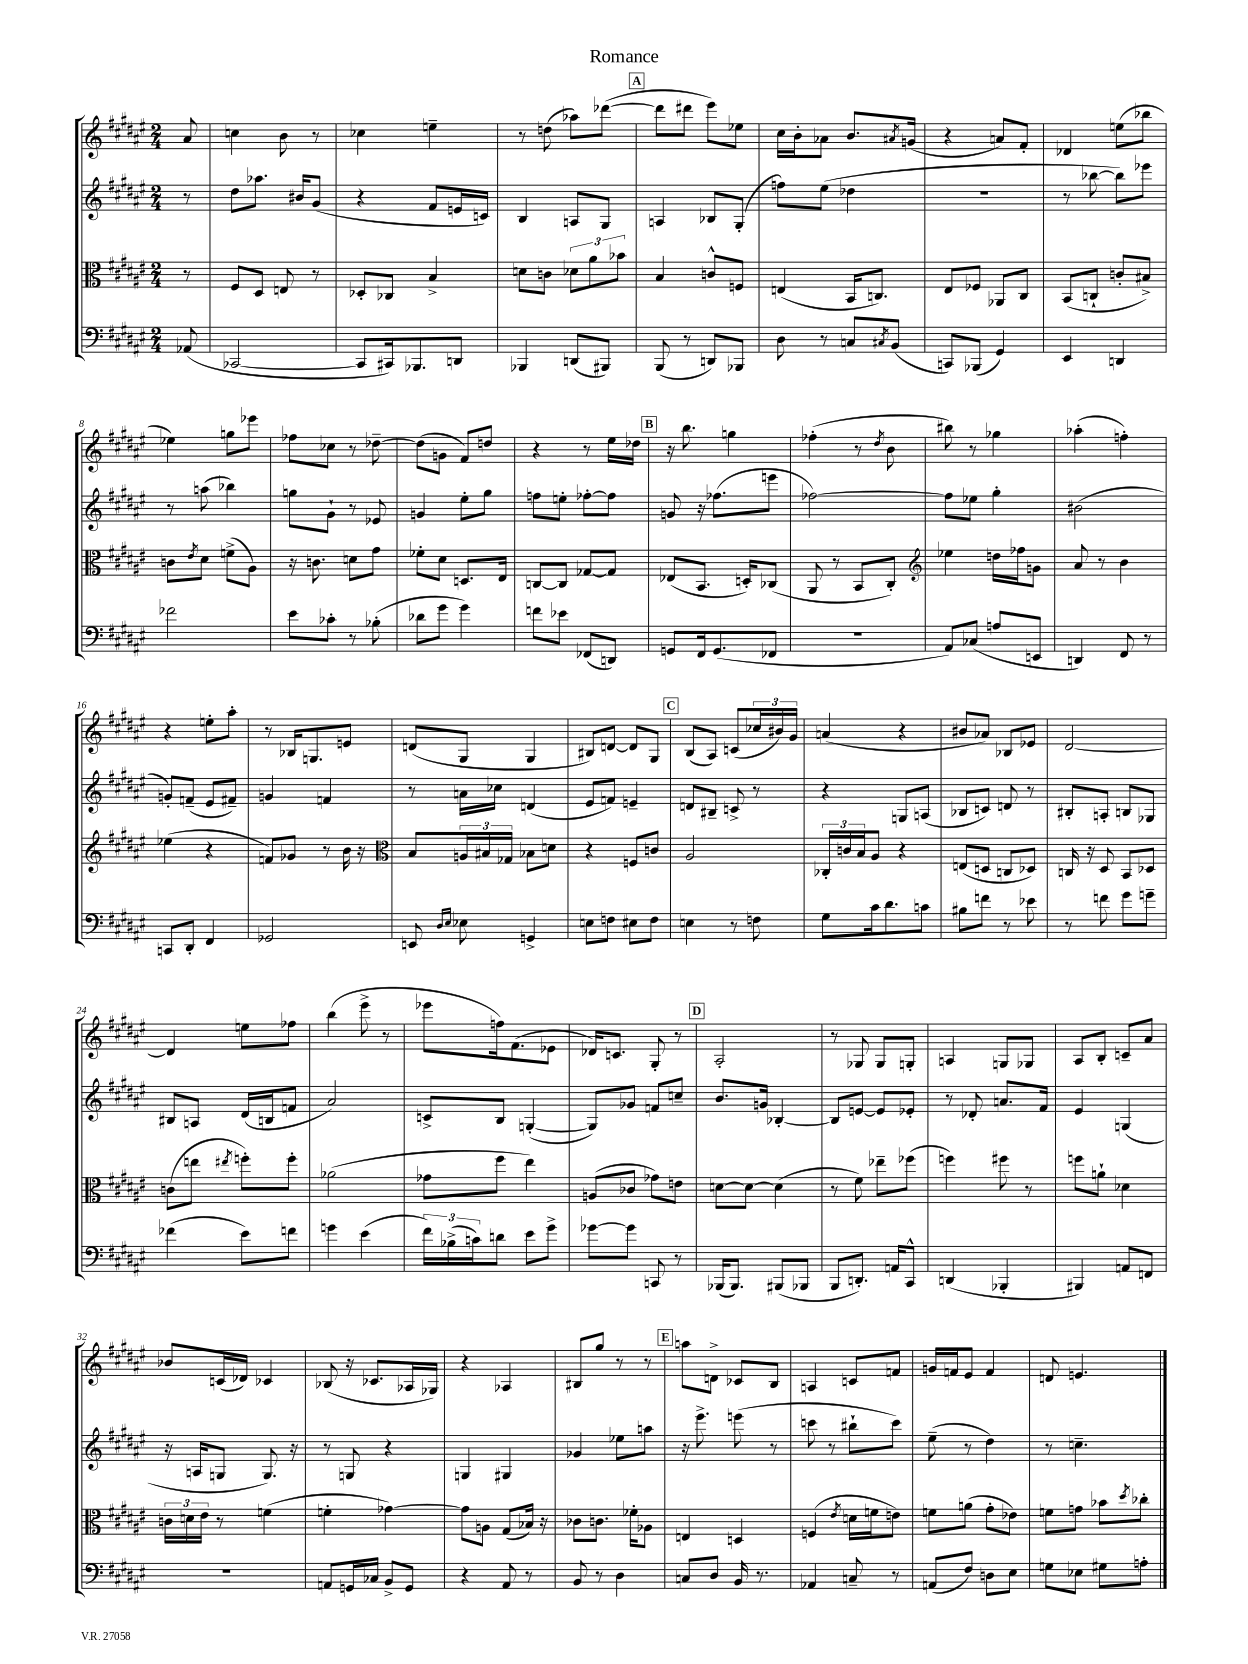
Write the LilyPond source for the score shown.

\header { title = "Romance" }
<<
\new StaffGroup <<
\new Staff = "s0" {
    \clef treble \key fis \major \numericTimeSignature \time 2/4 \partial 8
    ais'8 |
    c''4 b'8 r8 |
    ces''4 e''4-- |
    r8 d''8( aes''8) des'''8~( |
    \mark \markup { \box "A" } des'''8 dis'''8 eis'''8) ees''8 |
    cis''16 b'16-. aes'8 b'8. \acciaccatura { ais'8 } g'16( |
    r4 a'8) fis'8-. |
    des'4 e''8( bes''8 |
    ees''4) g''8 ees'''8 |
    fes''8 ces''8 r8 des''8~-- |
    des''8( g'8 fis'8) d''8 |
    r4 r8 eis''16 des''16 |
    \mark \markup { \box "B" } r16 b''8. g''4 |
    fes''4-.( r8 \acciaccatura { dis''8 } b'8 |
    bis''8) r8 ges''4 |
    aes''4-.( f''4-.) |
    r4 e''8-. ais''8-. |
    r8 bes16 g8. e'8 |
    d'8( gis8 gis4 |
    bis8) d'8~ d'8 gis8 |
    \mark \markup { \box "C" } b8( ais8) c'8( \tuplet 3/2 { ces''16 bis'16) gis'16 } |
    a'4( r4 |
    bis'8 aes'8) bes8 ees'8 |
    dis'2~ |
    dis'4 e''8 fes''8 |
    b''4( eis'''8-> r8 |
    ees'''8 f''16) fis'8.( ees'8 |
    des'16) c'8. gis8-. r8 |
    \mark \markup { \box "D" } ais2-. |
    r8 ges8 ges8 g8-. |
    a4 g8 ges8 |
    ais8 b8-. c'8-- ais'8 |
    bes'8 c'16( des'16) ces'4 |
    bes8( r16 ces'8. aes16 ges16) |
    r4 aes4 |
    bis8 gis''8 r8 r8 |
    \mark \markup { \box "E" } a''8 d'8-> ces'8 b8 |
    a4 c'8 f'8 |
    g'16 f'16 eis'8 f'4 |
    d'8 e'4. \bar "|." |
}
\new Staff = "s1" {
    \clef treble \key fis \major \numericTimeSignature \time 2/4 \partial 8
    r8 |
    dis''8 aes''8. bis'16 gis'8( |
    r4 fis'8 e'16 c'16) |
    b4 a8 gis8 |
    \mark \markup { \box "A" } a4 bes8 gis8-.( |
    f''8) eis''8( des''4 |
    r2 |
    r8 bes''8~ bes''8) ees'''8 |
    r8 a''8( bes''4) |
    g''8 gis'8-! r8 ees'8 |
    g'4 eis''8-. gis''8 |
    f''8 e''8-. fes''8~-. fes''8 |
    \mark \markup { \box "B" } g'8 r16 fes''8.( e'''8 |
    fes''2~) |
    fes''8 ees''8 gis''4-. |
    bis'2( |
    g'8-.) f'8--( eis'8 fis'8--) |
    g'4 f'4 |
    r8 a'16 ces''16 d'4( |
    eis'8 f'8) e'4-- |
    \mark \markup { \box "C" } d'8 bis8-- c'8-> r8 |
    r4 g8 a8( |
    bes8 c'8) d'8 r8 |
    bis8-. a8-. b8 ges8 |
    bis8 a8 dis'16( b16 f'8 |
    ais'2) |
    c'8-> b8 g4~-.( |
    g8) ges'8 f'8 c''8-- |
    \mark \markup { \box "D" } b'8. g'16 bes4~-. |
    bes8 e'8~ e'8 ees'8-. |
    r8 des'8-. a'8. fis'16 |
    eis'4 g4( |
    r16 a16 g8 g8.) r16 |
    r8 g8 r4 |
    g4 gis4 |
    ges'4 ees''8 a''8 |
    \mark \markup { \box "E" } r16 eis'''8.-> e'''8( r8 |
    c'''8 r8 bis''8-! c'''8) |
    eis''8--( r8 dis''4) |
    r8 c''4.-- \bar "|." |
}
\new Staff = "s2" {
    \clef alto \key fis \major \numericTimeSignature \time 2/4 \partial 8
    r8 |
    fis8 dis8 e8 r8 |
    des8-. ces8 b4-> |
    d'8 c'8 \tuplet 3/2 { des'8 ais'8 bes'8 } |
    \mark \markup { \box "A" } b4 c'8-^ f8 |
    e4( b,16 c8.) |
    eis8 fes8 aes,8 cis8 |
    b,8( c8-! c'8-. bis8->) |
    c'8 \acciaccatura { eis'8 } dis'8 f'8->( ais8) |
    r16 c'8. d'8 gis'8 |
    fes'8-. dis'8 d8. eis16 |
    c8~ c8 ges8~ ges8 |
    \mark \markup { \box "B" } ees8( b,8. d16-.) ces8( |
    ais,8 r8 b,8 cis8-.) |
    \clef treble ees''4 d''16 fes''16 g'8 |
    ais'8 r8 b'4 |
    ees''4( r4 |
    f'8) ges'8 r8 b'16 r16 |
    \clef alto b8 \tuplet 3/2 { a16 bis16 ges16 } bes8 d'8 |
    r4 f8 c'8 |
    \mark \markup { \box "C" } ais2 |
    \tuplet 3/2 { ces16-. c'16 b16 } ais8 r4 |
    e8( d8 c8 des8) |
    c16 r16 dis8 b,8 des8 |
    c'8( e''8 \acciaccatura { eis''8 } f''8-.) f''8-. |
    aes'2( |
    ges'8 fis''8 eis''4) |
    a8( ces'8 ges'8) e'8 |
    \mark \markup { \box "D" } d'8~ d'8~ d'4( |
    r8 fis'8) ees''8-- fes''8( |
    f''4) fis''8 r8 |
    f''8 a'8-! des'4 |
    \tuplet 3/2 { c'16 d'16 eis'16 } r8 f'4( |
    f'4-. ges'4~) |
    ges'8 a8 gis8( bes16) r16 |
    ces'8 c'8. fes'16-. aes8 |
    \mark \markup { \box "E" } e4 d4 |
    f4( \acciaccatura { eis'8 } d'16 f'16 e'8) |
    f'8 a'8( gis'8-. ees'8) |
    f'8 g'8 bes'8 \acciaccatura { dis''8 } ces''8-. \bar "|." |
}
\new Staff = "s3" {
    \clef bass \key fis \major \numericTimeSignature \time 2/4 \partial 8
    aes,8( |
    ces,2~ |
    ces,8 cis,16) bes,,8. d,8 |
    bes,,4 d,8( bis,,8) |
    \mark \markup { \box "A" } b,,8( r8 d,8) bes,,8 |
    dis8 r8 c8 \acciaccatura { cis8 } b,8( |
    c,8) bes,,8( gis,4) |
    eis,4 d,4 |
    fes'2 |
    eis'8 ces'8-. r8 bes8-.( |
    des'8 gis'8 gis'4) |
    f'8 ees'8 fes,8( d,8) |
    \mark \markup { \box "B" } g,8 fis,16 g,8.( fes,8 |
    r2 |
    ais,8) ces8( a8 e,8 |
    d,4) fis,8 r8 |
    c,8 dis,8-. fis,4 |
    ges,2 |
    e,8 \grace { dis16 eis16 } ees8 g,4-> |
    e8 f8 eis8 f8 |
    \mark \markup { \box "C" } e4 r8 f8 |
    gis8 cis'16 dis'8. c'8 |
    bis8 f'8 r8 ees'8 |
    r8 f'8 gis'8 g'8-- |
    fes'4( eis'8) f'8 |
    g'4 eis'4( |
    \tuplet 3/2 { fis'16) bes16->( c'16) } d'8 eis'8 gis'8-> |
    ges'8~ ges'8 c,8 r8 |
    \mark \markup { \box "D" } bes,,16( bes,,8.) bis,,8( bes,,8 |
    b,,8 d,8.-.) a,16 cis,8-^ |
    d,4( bes,,4-. |
    bis,,4) a,8 f,8 |
    r2 |
    a,8 g,16 ces16 b,8-> g,8 |
    r4 ais,8 r8 |
    b,8 r8 dis4 |
    \mark \markup { \box "E" } c8 dis8 b,16 r8. |
    aes,4 c8-- r8 |
    a,8( fis8) d8 eis8 |
    g8 ees8 gis8 a8-. \bar "|." |
}
>>
>>
